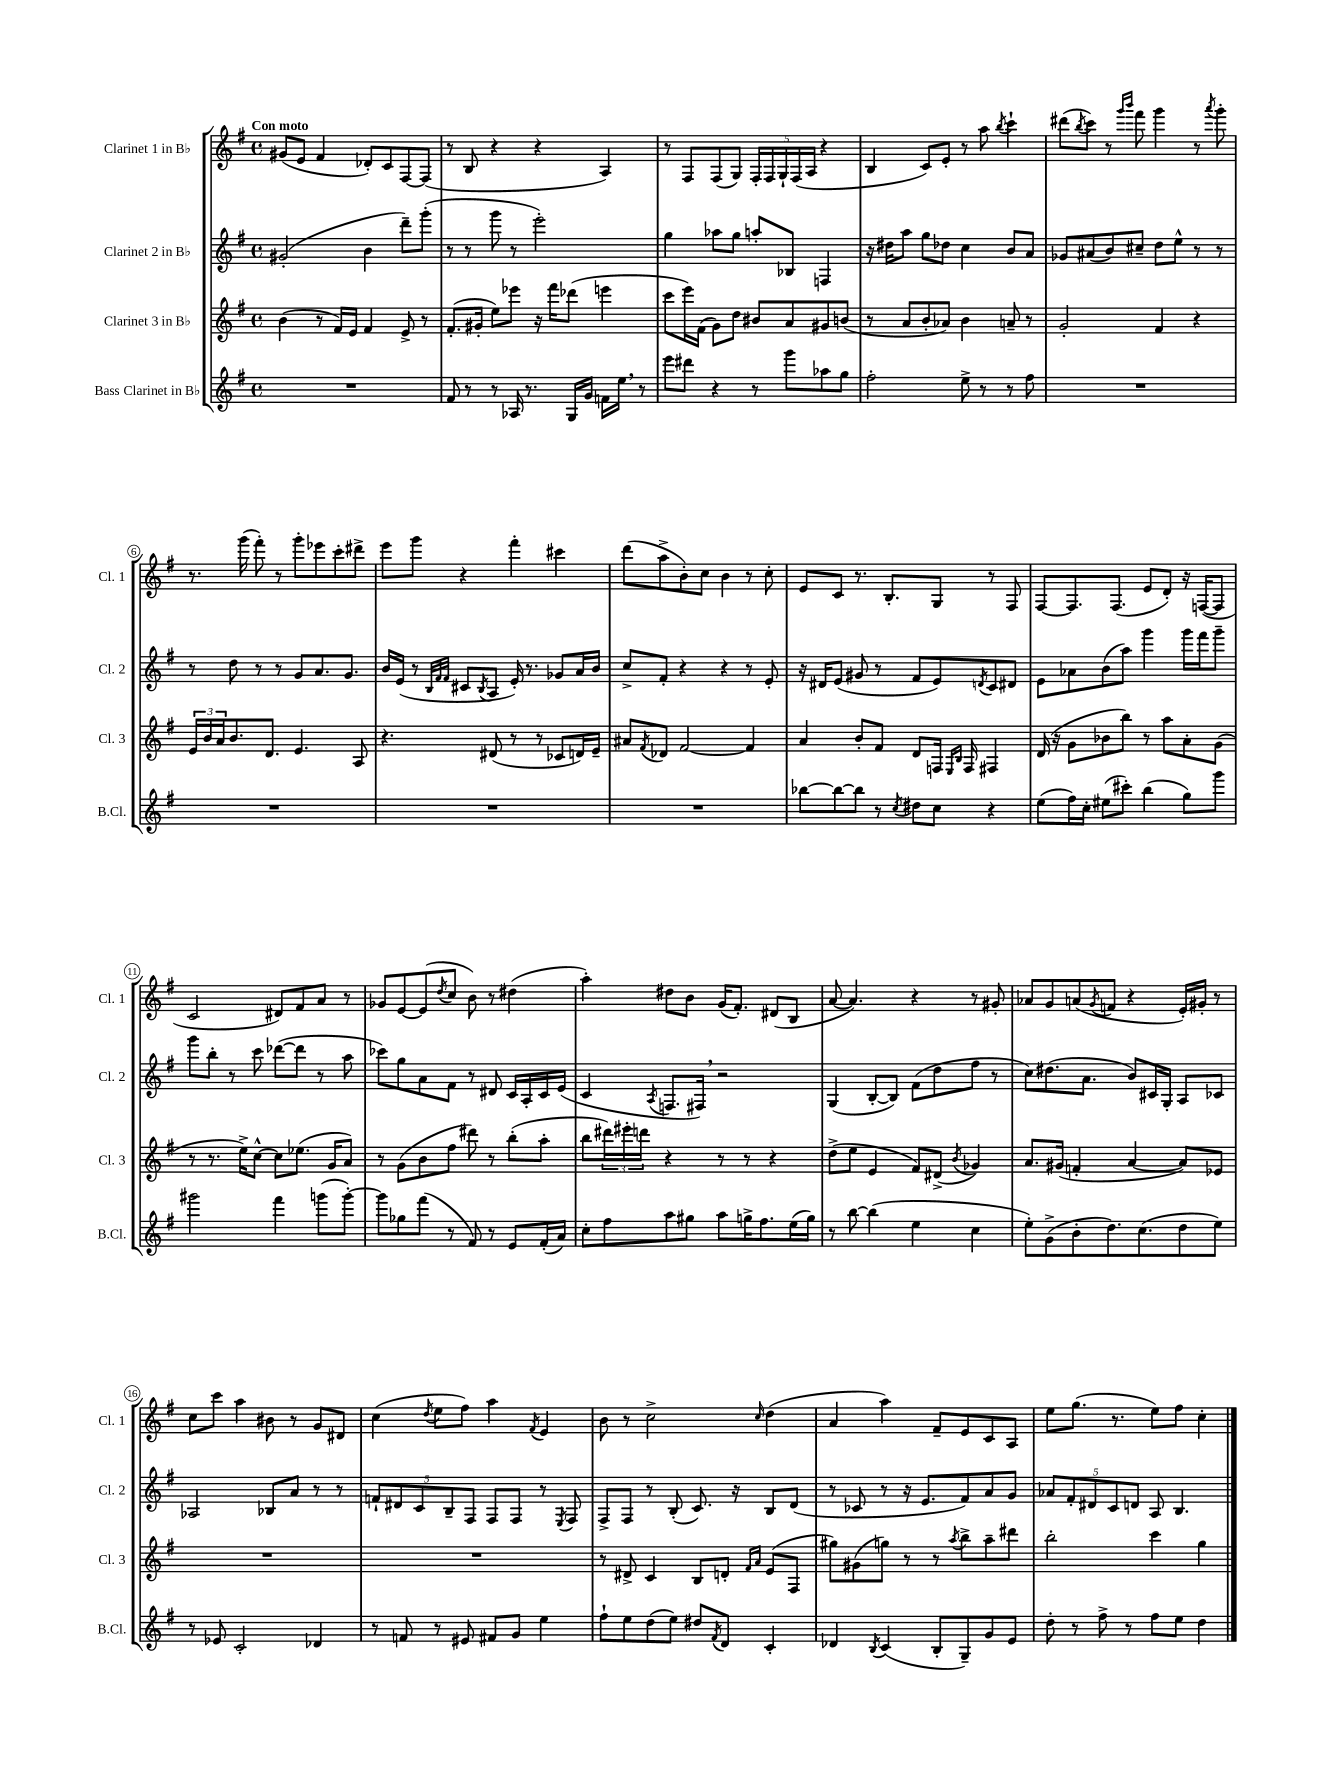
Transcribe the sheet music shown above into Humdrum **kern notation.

**kern	**kern	**kern	**kern
*staff4	*staff3	*staff2	*staff1
*clefG2	*clefG2	*clefG2	*clefG2
*k[f#]	*k[f#]	*k[f#]	*k[f#]
*M4/4	*M4/4	*M4/4	*M4/4
*met(c)	*met(c)	*met(c)	*met(c)
1r	(4b	(2g#'	(8g#
.	.	.	8e
.	8r	.	4f#
.	16f#)	.	.
.	16e	.	.
.	4f#	4b	8d-')
.	.	.	8c
.	8e^	8ddd~)	[8F#
.	8r	(8ggg'	(8F#]
=	=	=	=
8f#	(8.f#'	8r	8r
8r	.	8r	8B
.	16g#'	.	.
8r	8ee)	8ggg	4r
16A-	8eee-	8r	.
8.r	.	.	.
.	16r	2eee')	4r
.	16fff#	.	.
16G	(8ddd-	.	.
16g	.	.	.
16f	4eee	.	4A)
16ee	.	.	.
8r	.	.	.
=	=	=	=
8eee	8ccc	4gg	8r
8ddd#	16eee)	.	8F#
.	(16f#	.	.
4r	8g)	8aa-	(8F#
.	8dd	8gg	8G)
8r	8b#	8aa'	20F#'
.	.	.	20F#
.	.	.	20G`
8ggg	8a	8B-	.
.	.	.	(20F#
.	.	.	20A
8aa-	8g#	4F	4r
8gg	(8b	.	.
=	=	=	=
2ff#'	8r	16r	4B
.	.	16dd#	.
.	8a	8aa	.
.	8b'	8gg	8c)
.	8a-)	8dd-	8e'
8ee^	4b	4cc	8r
8r	.	.	8aa
.	.	.	8qbb
8r	8a~	8b	4ccc`
8ff#	8r	8a	.
=	=	=	=
1r	2g'	8g-	(8ddd#
.	.	.	8qbb
.	.	(8a#	8ccc)
.	.	8b)	8r
.	.	.	16qqggg
.	.	.	16qqbbb
.	.	8cc#~	8fff#
.	4f#	8dd	4ggg
.	.	8ee^^	.
.	4r	8r	8r
.	.	.	8qaaa
.	.	8r	8ggg'
=	=	=	=
1r	24e	8r	8.r
.	24b	.	.
.	24a	.	.
.	8.b	8dd	.
.	.	.	(16ggg
.	.	8r	8fff#')
.	8.d	.	.
.	.	8r	8r
.	4.e	8g	8ggg'
.	.	8.a	8eee-
.	.	.	8ccc'
.	.	8.g	.
.	8A	.	8ddd#^
=	=	=	=
1r	4.r	16b	8eee
.	.	(16e	.
.	.	8r	8ggg
.	.	32qqB	.
.	.	32qqf#	.
.	.	32qqf#	.
.	.	8c#	4r
.	.	8qB	.
.	(8d#	8A	.
.	8r	16e')	4fff#'
.	.	8.r	.
.	8r	.	.
.	8c-	8g-	4ccc#
.	16d)	16a	.
.	16e~	16b	.
=	=	=	=
1r	8a#	8cc^	(8ddd
.	8qf#	.	.
.	8d-	8f#'	8aa^
.	[2f#	4r	8b')
.	.	.	8cc
.	.	4r	4b
.	4f#]	8r	8r
.	.	8e'	8cc'
=	=	=	=
[8bb-	4a	16r	8e
.	.	16d#	.
8bb-_	.	(8e	8c
8bb-]	8b'	8g#	8.r
8r	8f#	8r	.
.	.	.	8.B'
8qcc	.	.	.
8dd#	8d	8f#	.
8cc	16F	8e)	8G
.	16qqE	.	.
.	16qqB	.	.
.	16F	.	.
.	.	8qd	.
4r	4F#	8c	8r
.	.	8d#	8F#
=	=	=	=
(8ee	(16d	8e	[8F#
.	16r	.	.
16ff#)	8g	8a-	8.F#]
16cc'	.	.	.
(8ee#	8b-	(8b	.
.	.	.	(8.F#
8ccc#')	8bb)	8aa)	.
(4bb	8r	4ggg	8e
.	8aa	.	8d')
8gg)	8a'	16ggg	16r
.	.	16fff#	([16F
8ggg	(8g	8ggg~	8F]
=	=	=	=
2ggg#	8r	8ggg	2c
.	8.r	8bb'	.
.	.	8r	.
.	16ee^)	.	.
.	[8cc^^	8ccc	.
4fff#	8cc]	([8ddd-	8d#)
.	(8.ee-	8ddd-]	8f#
(8ggg	.	8r	8a
.	16g	.	.
[8ggg')	8a)	8aa	8r
=	=	=	=
8ggg]	8r	8ccc-)	8g-
8gg-	(8g	8gg	[8e
(8fff#	8b	8a	(8e]
.	.	.	8qdd
8r	8ff#	8f#	8cc
8f#)	8ddd#)	8r	8b)
8r	8r	8d#	8r
8e	(8bb'	16c	(4dd#
.	.	16A'	.
(16f#'	8aa'	16c	.
16a)	.	(16e	.
=	=	=	=
8cc'	8bb	4c	4aa')
8ff#	24ddd#)	.	.
.	24eee#'	.	.
.	24ddd	.	.
.	.	8qA	.
8aa	4r	8.F	8dd#
8gg#	.	.	8b
.	.	16F#)	.
8aa	8r	2r	(16g
.	.	.	8.f#')
16gg^	8r	.	.
8.ff#	.	.	.
.	4r	.	(8d#
(16ee	.	.	8B
16gg)	.	.	.
=	=	=	=
8r	(8dd^	(4G	[8a
[8bb	8ee	.	4.a])
(4bb]	4e	[8B'	.
.	.	8B])	.
4ee	8f#)	(8f#	4r
.	(8d#^	8dd	.
.	8qb	.	.
4cc	4g-)	8ff#	8r
.	.	8r	8g#'
=	=	=	=
8ee')	8.a	8cc)	8a-
(8g^	.	(8.dd#	8g
.	(16g#	.	.
8b'	4f'	.	(8a
.	.	8.a	.
.	.	.	8qg
8.dd)	.	.	8f
.	[4a	8b)	4r
(8.cc	.	.	.
.	.	16c#	.
.	.	16G'	.
8dd	8a])	8A	16e')
.	.	.	16g#'
8ee)	8e-	8c-	8r
=	=	=	=
8r	1r	2A-	8cc
8e-	.	.	8ccc
2c'	.	.	4aa
.	.	8B-	8b#
.	.	8a	8r
4d-	.	8r	8g
.	.	8r	8d#
=	=	=	=
8r	1r	10f`	(4cc
.	.	10d#	.
8f	.	.	.
.	.	10c	.
.	.	.	8qdd
8r	.	.	8ee
.	.	10B~	.
8e#	.	.	8ff#)
.	.	10F#	.
8f#	.	8F#	4aa
8g	.	8F#	.
.	.	.	8qf#
4ee	.	8r	4e
.	.	8qE	.
.	.	8F#	.
=	=	=	=
8ff#`	8r	8F#^	8b
8ee	8d#^	8F#	8r
(8dd	4c	8r	2cc^
8ee)	.	(8B'	.
8dd#	8B	8.c)	.
8qf#	.	.	.
8d	8d'	.	.
.	.	16r	.
.	16qqf#	.	.
.	16qqa	.	16qqcc
4c'	(8e	8B	(4dd
.	8F#	(8d	.
=	=	=	=
4d-	8gg#)	8r	4a
.	(8g#	8c-	.
8qB	.	.	.
(4c	8gg)	8r	4aa)
.	8r	16r	.
.	.	8.e	.
8B'	8r	.	8f#~
.	8qaa	.	.
8G~)	8bb^	8f#)	8e
8g	8aa~	8a	8c
8e	8ddd#	8g	8A
=	=	=	=
8dd'	2bb'	10a-	8ee
.	.	10f#'	.
8r	.	.	(8.gg
.	.	10d#	.
8ff#^	.	.	.
.	.	10c	.
.	.	.	8.r
8r	.	.	.
.	.	10d	.
8ff#	4ccc	8A	8ee)
8ee	.	4.B	8ff#
4dd	4gg	.	4cc'
==	==	==	==
*-	*-	*-	*-
